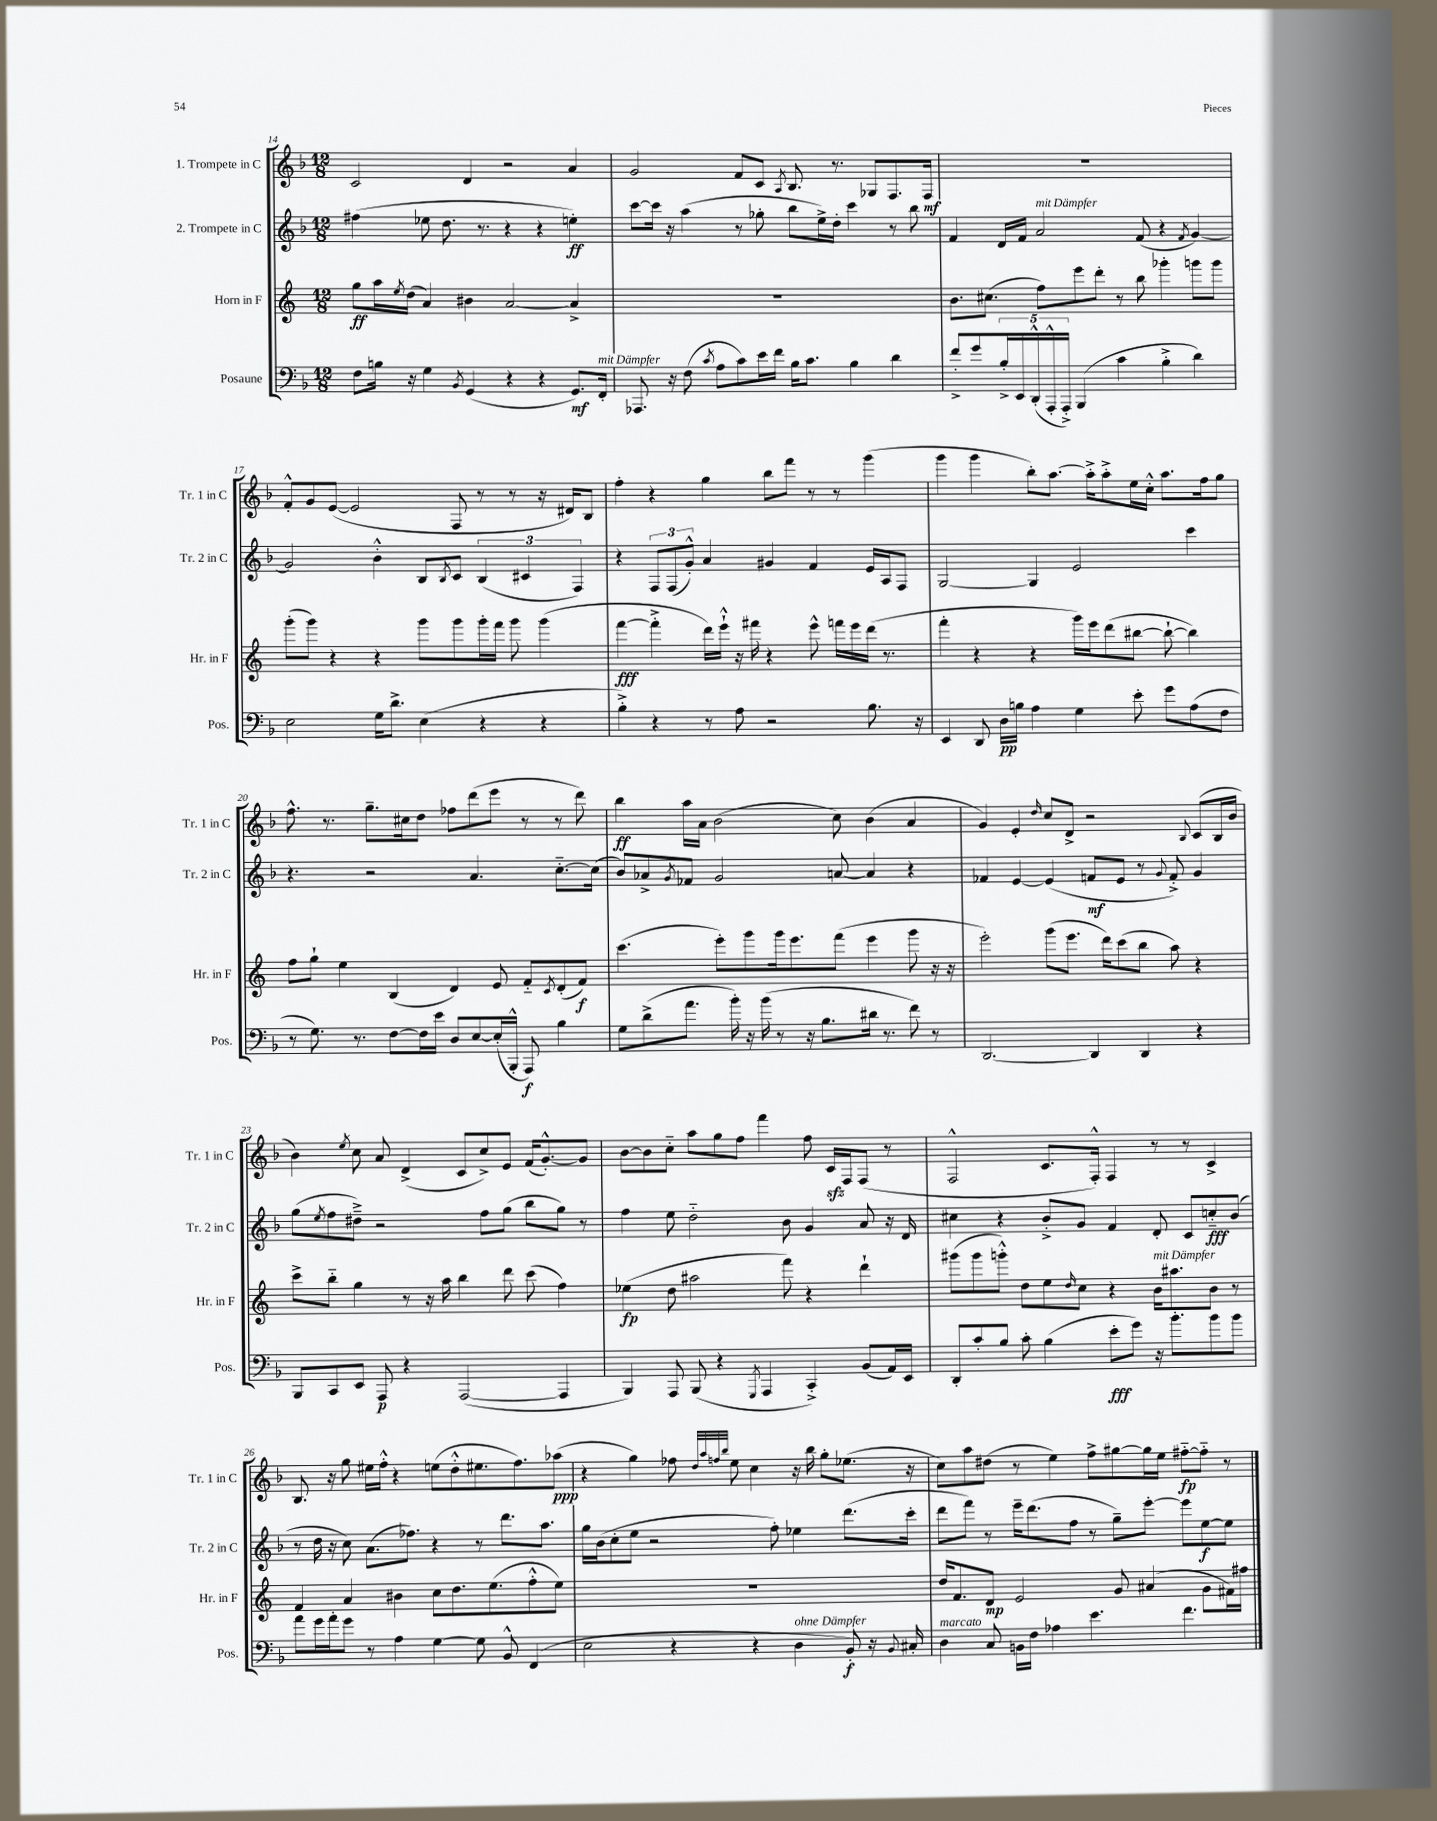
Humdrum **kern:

**kern	**kern	**kern	**kern
*staff4	*staff3	*staff2	*staff1
*clefF4	*clefG2	*clefG2	*clefG2
*k[b-]	*k[]	*k[b-]	*k[b-]
*M12/8	*M12/8	*M12/8	*M12/8
8F	8gg	(4ff#	2c
16B	16aa	.	.
.	8qee	.	.
16r	(16dd	.	.
4G	4a)	8ee-	.
.	.	8.dd	.
8qBB-	.	.	.
(4GG	4b#	.	4d
.	.	8.r	.
4r	[2a	4r	2r
4r	.	4r	.
8.GG)	4a^]	4ee')	4a
16FF'	.	.	.
=	=	=	=
8.AAA-	1.r	[8ccc	2g
.	.	16ccc]	.
16r	.	16r	.
(8F	.	(4aa	.
8qc	.	.	.
8A	.	.	.
8c)	.	8r	8f
16e	.	8gg-'	8c
16f	.	.	.
.	.	.	8qA
16B-	.	8bb-	8.B-
8.c	.	.	.
.	.	16ee^)	.
.	.	16dd'	8.r
4B-	.	4ccc	.
.	.	.	8G-
4d	.	8r	8.F
.	.	8bb-	.
.	.	.	16F
=	=	=	=
8f'^	8.b	4f	1.r
8g	.	.	.
.	(8.cc#	.	.
20B-'^	.	16d	.
20EE	.	.	.
.	.	16f	.
(20DD'^^	.	.	.
.	8ff)	2a	.
20AAA'^^	.	.	.
20AAA'^)	.	.	.
(4BBB-	8eee	.	.
.	8ddd'	.	.
4c	8r	.	.
.	8bb	(8f	.
4B-'^	4ggg-'	4r	.
.	.	8qf	.
4d)	8ggg	[4g)	.
.	8ggg	.	.
=	=	=	=
2E	(8ggg'	2g]	8f'^^
.	8ggg)	.	8g
.	4r	.	([8e
.	.	.	2e]
16G	4r	4b-'^^	.
8.d^	.	.	.
(4E	8ggg	8B-	.
.	.	8qB-	.
.	8ggg	8c	8F
4r	16ggg'	(6B-	8r
.	16fff	.	.
.	8ggg	.	8r
.	.	6c#	.
4r	(4ggg	.	16r
.	.	.	16d#)
.	.	6F)	.
.	.	.	8B-
=	=	=	=
4B-'^)	[4fff	4r	4ff'
4r	4fff'^]	12F	4r
.	.	(12F	.
.	.	12g'^^)	.
8r	16ddd)	4a	4gg
.	16eee`^^	.	.
8A	16r	.	.
.	16fff#	.	.
2r	4r	4g#	8bb-
.	.	.	8fff
.	8eee^^	4f	8r
.	16fff	.	8r
.	16eee	.	.
8.B-	(16ddd	16e	(4ggg
.	8.r	16A	.
.	.	8F	.
16r	.	.	.
=	=	=	=
4EE	4fff'	[2G	4ggg
8DD	4r	.	4ggg
16D	.	.	.
16B	.	.	.
4A	4r	4G]	8bb-')
.	.	.	[8.aa
4G	16ggg)	2e	.
.	16eee	.	16aa'^]
.	(8ddd	.	8aa'^
8e'	[8bb#	.	16ee
.	.	.	16cc'^^
8g	8bb#`_	.	8.aa
(8A	4bb#])	4ccc	.
.	.	.	16ff
8F	.	.	8gg
=	=	=	=
8r	8ff	4.r	8.ff^^
8.G)	8gg`	.	.
.	.	.	8.r
.	4ee	.	.
8.r	.	.	.
.	.	2r	8.gg~
[8F	(4B	.	.
.	.	.	16cc#
16F]	.	.	8dd
16e	.	.	.
8D	4d)	.	8ff-
[8E	.	4.a	(8ddd
(16E']	8e	.	8eee
16BBB-'^^	.	.	.
8AAA)	8f'~	.	8r
.	8qc	.	.
4B-	(8d'	[8.cc'~	8r
.	8f)	.	8ddd)
.	.	(16cc]	.
=	=	=	=
8G	(4.ccc	8b-)	4bb-
(8d^	.	8a-^	.
.	.	8qg	.
8.a	.	8f-	16aa
.	.	.	16a
.	8eee')	2g	(2b-
16b-')	.	.	.
16r	8ggg	.	.
(16b-	.	.	.
8r	16ggg	.	.
.	8.eee	.	.
16r	.	.	.
8.B-	.	.	.
.	(8fff	[8a	8cc)
16d#	4eee	4a]	(4b-
8.r	.	.	.
8f)	8ggg	4r	4a
8r	16r	.	.
.	16r	.	.
=	=	=	=
[2.DD	2eee')	4f-	4g)
.	.	[4e	4e'
.	.	.	16qqdd
.	(8ggg	(4e]	8cc
.	8.eee	.	8d^
4DD]	.	8f	2r
.	16ddd)	.	.
.	(8ccc	8e	.
4DD	8bb	8r	.
.	.	8qqg	.
.	8aa)	8f'^)	.
.	.	.	8qqB-
4r	4r	4g	(8c
.	.	.	16B-
.	.	.	16b-
=	=	=	=
8BBB-	8ccc^	(8gg	4b-)
.	.	8qee	.
8CC	8bb'~	8ff	.
.	.	.	8qee
8EE	4gg	8dd#~^)	8cc
8AAA	.	2r	8a
4r	8r	.	(4d^
.	16r	.	.
.	16aa	.	.
([2AAA	4bb	.	8c
.	.	8ff	8cc^)
.	8ddd	(8gg	8e
.	(8ccc	8bb-	(16f
.	.	.	[8.g'^^)
4AAA]	4ff)	8gg)	.
.	.	8r	8g]
=	=	=	=
4BBB-)	(4ee-	4ff	[8b-
.	.	.	8b-]
8AAA	8dd	8ee	8cc'~
(8BBB-	2aa#	2dd'~	8aa
4r	.	.	8gg
.	.	.	8ff
8qGGG	.	.	.
4AAA	.	.	4fff
.	8fff)	8b-	.
4CC'^)	4r	4g	8ff
.	.	.	16c
.	.	.	16F
(8BB-	4ddd`	8a	(8F
16AA)	.	16r	8r
16EE	.	16d	.
=	=	=	=
8DD'	(8ggg#	4cc#	2F^^
8c'	8ggg#	.	.
8B-	8ggg'^^)	4r	.
8c'	8dd	.	.
(4B-	8ee	8b-'^	8.c
.	16qqdd	.	.
.	8cc	8g	.
.	.	.	16F'^^)
8e'	4r	4f	4F
8g)	.	.	.
16r	16b	8d'	8r
8.b-'	8.aa#	.	.
.	.	8c	8r
8b-	8b	8cc'~	4c^
8b-	8r	(8b-	.
=	=	=	=
8a	4f	8r	8.B-
16g	.	16dd	.
16a'	.	16r	16r
8g	4a	8cc)	8gg
8r	.	(8.a	16ee#
.	.	.	16ff'^^
4A	4b#	.	4r
.	.	8.ff-)	.
[4G	8cc	4r	(8ee
.	8.dd	.	8dd'^^
8G]	.	8r	8.ee#
.	(8.ee	.	.
8BB-^^	.	8.ddd	.
.	.	.	8.ff)
(4FF	8ff'^^	.	.
.	.	8.aa	.
.	8ee)	.	(8aa-
=	=	=	=
2E	1.r	16gg	4r
.	.	(16b-	.
.	.	8cc'	.
.	.	8ee	4gg)
.	.	2r	.
4r	.	.	8ff-
.	.	.	32qqdd
.	.	.	32qqaa
.	.	.	32qqff
.	.	.	32qqbb-
.	.	.	8ee
4r	.	.	4cc
.	.	8ff')	.
4D	.	4ee-	16r
.	.	.	16bb-
.	.	.	8gg'
8BB-')	.	(8.ddd	(8.ee-
16r	.	.	.
8qqBB-	.	.	.
16C#'	.	16ccc'	16r
=	=	=	=
4D	16dd	8ddd	8cc)
.	8.f	.	.
.	.	8fff)	8aa
8C	8d	8r	(8dd#
16BB	2e	16eee~	8r
16F	.	(8.ddd	.
4A-	.	.	4ee)
.	.	8ff	.
4.e	.	8r	8ff^
.	8g	8gg~)	[8gg#
.	(4a#	[8eee'	16gg#]
.	.	.	16ee
4.f	.	8eee]	[8ff#'~
.	8g	[8ee	8ff#'~]
.	16f#)	8ee]	8r
.	16ff#	.	.
==	==	==	==
*-	*-	*-	*-
